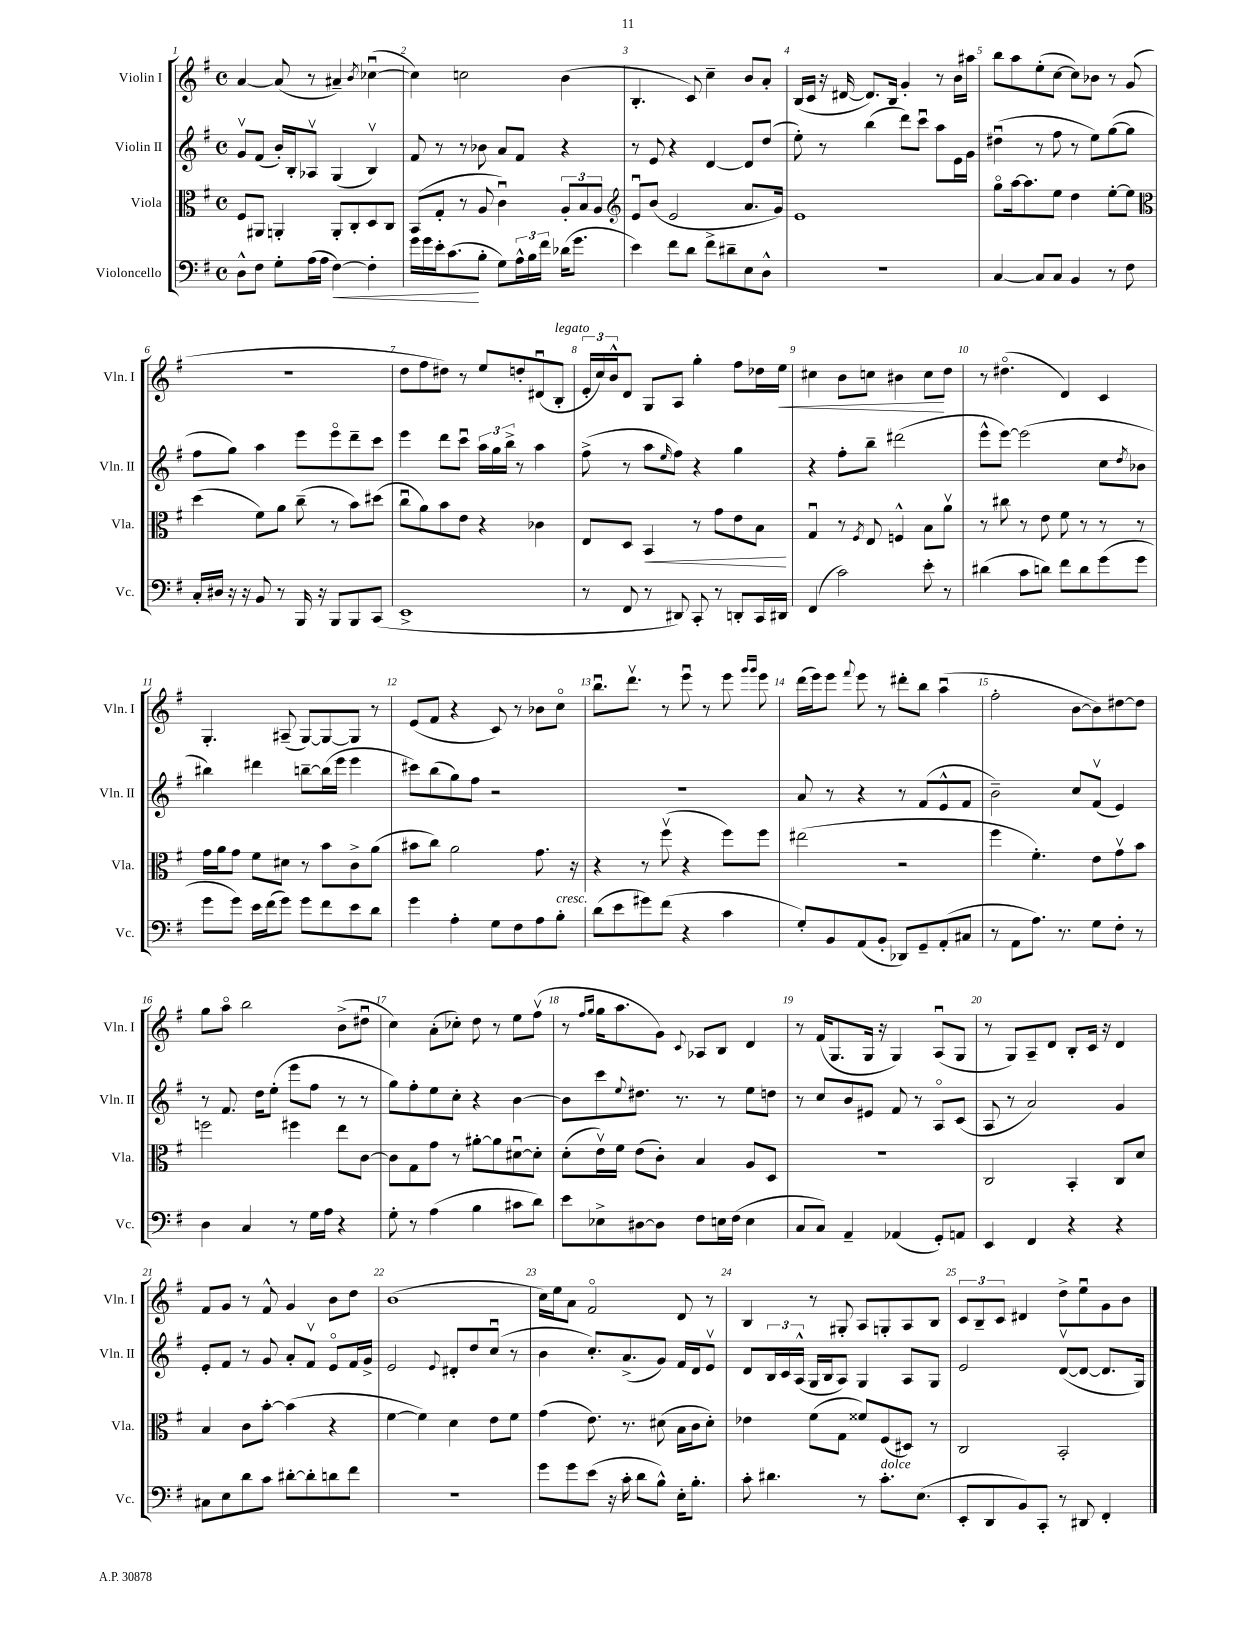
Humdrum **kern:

**kern	**kern	**kern	**kern
*staff4	*staff3	*staff2	*staff1
*clefF4	*clefC3	*clefG2	*clefG2
*k[f#]	*k[f#]	*k[f#]	*k[f#]
*M4/4	*M4/4	*M4/4	*M4/4
*met(c)	*met(c)	*met(c)	*met(c)
8D^^	8F#	8gv	[4a
8F#	8AA#	(8f#	.
8G'	4AA'	16b')	(8a]
.	.	16B'	.
(16A	.	8A-v	8r
16A	.	.	.
[4F#)	8AA'	(4G	4a#~)
.	8C'	.	.
.	.	.	8qb
4F#']	8D	4Bv)	([4cc-u
.	8C	.	.
=	=	=	=
16g	(8BB	8f#	4cc-])
16g	.	.	.
16e'	8G'	8r	.
(8.c	.	.	.
.	8r	8r	2cc
8B'	8A	8b-	.
8G)	4cu)	8a	.
24A^^	.	8f#	.
24B	.	.	.
24f#	.	.	.
(16d-	12A'	4r	(4b
8.g	.	.	.
.	12B	.	.
.	12A	.	.
=	=	=	=
*	*clefG2	*	*
4e)	8eu	8r	4.B'
.	(8b	8e	.
8f#	2e	4r	.
8d	.	.	8c)
8f#^	.	[4d	4cc~
8d#~	.	.	.
8E	8.a	8d]	8b
8D^^	.	(8dd	8a'
.	16g)	.	.
=	=	=	=
1r	1e	8ee')	(16B
.	.	.	16c
.	.	8r	16r
.	.	.	[16d#
.	.	(4bb	8.d#])
.	.	.	16B
.	.	8ddd)	4g'
.	.	8cccu	.
.	.	8aa	8r
.	.	16e	16b
.	.	16g	16aa#
=	=	=	=
[4C	8ggo	(4dd#u	8bb
.	[16aa	.	8aa
.	8.aa]	.	.
8C]	.	8r	(8ee'
8C	8ee	8ff#	[8cc
4BB	4dd	8r	8cc])
.	.	8ee)	8b-
8r	[8ee'	([8gg	8r
8F#	8ee]	8gg]	(8g
=	=	=	=
*	*clefC3	*	*
16C'	(4dd	8ff#	1r
16D#	.	.	.
16r	.	8gg)	.
16r	.	.	.
8BB	8f#)	4aa	.
8r	8a	.	.
16BBB	(8cc~	8eee	.
16r	.	.	.
8BBB	8r	8eeeo	.
8BBB	8b)	8ddd~	.
(8CC	(8dd#	8ccc	.
=	=	=	=
1EE^	8ccu	4eee	8dd
.	8a)	.	8ff#
.	8b	8ddd	8dd#)
.	8e	8cccu	8r
.	4r	24aa	8ee
.	.	24gg	.
.	.	24bb^	.
.	.	8r	8dd'
.	4c-	4aa	(8d#u
.	.	.	8B'
=	=	=	=
8r	8E	(8ff#^	24e'
.	.	.	24cc)
.	.	.	24b^^
8FF#	8D	8r	8d
8r	4BB	8aa	8G
.	.	16qqee	.
8DD#)	.	8ff#)	8A
8CC'	8r	4r	4gg'
8r	8g	.	.
8DD'	8e	4gg	8ff#
16CC	8B	.	16dd-
16DD#	.	.	16ee
=	=	=	=
(4FF#	4Gu	4r	4cc#
2c)	8r	8ff#'	8b
.	8qF#	.	.
.	8E	8bb~	8cc
.	4F^^	(2ddd#	4b#
8e'	8B	.	8cc
8r	8av	.	8dd
=	=	=	=
(4d#	8r	8eee^^	8r
.	8cc#	[8eee)	(4.dd#o
8c	8r	(2eee]	.
8d)	8e	.	.
8f#	8f#	.	4d)
8d	8r	.	.
(8g	8r	8cc	4c
.	.	8qdd	.
8g	8r	8b-	.
=	=	=	=
8g	16g	4bb#)	4.G'
.	16a	.	.
8g)	8g	.	.
16e	8f#	4ddd#	.
(16f#	.	.	.
8g)	8d#	.	(8A#~
8g	8r	[8bb~	[8G)
8f#	8b	(16bb]	8G_
.	.	16eee	.
8e	8c^	4eee	8G]
8d	(8a	.	8r
=	=	=	=
4g	8b#	8ccc#)	(8e
.	8cc)	(8bb	8f#
4A'	2a	8gg)	4r
.	.	8ff#	.
8G	.	2r	8c)
8F#	.	.	8r
8A	8.g	.	8b-
8B'	.	.	8cco
.	16r	.	.
=	=	=	=
(8d	4r	1r	8.bbu
8e	.	.	.
.	.	.	8.dddv
8g#)	8r	.	.
(8f#	(8ff#v	.	8r
4r	4r	.	8eeeu
.	.	.	8r
4c	8ff#)	.	8eee
.	.	.	16qqggg
.	.	.	16qqggg
.	8ff#	.	8eee
=	=	=	=
8G')	(2ee#	8a	(16ddd
.	.	.	16eee)
8BB	.	8r	8eee
.	.	.	8qqfff#
(8AA	.	4r	8eee
8BB'	.	.	8r
8DD-)	2r	8r	8ddd#'
8GG~	.	(8f#	8bb
(8AA'	.	8e^^	(4aau
8C#	.	8f#	.
=	=	=	=
8r	4ff#	2b~)	2ff#'
8AA	.	.	.
8.A)	4.f#')	.	.
8.r	.	.	.
.	.	8cc	[8b
8G	8e	(8f#v	8b])
8F#'	8gv	4e)	[8dd#
8r	8b	.	8dd#]
=	=	=	=
4D	2ff	8r	8gg
.	.	8.f#	8aao
4C	.	.	2bb
.	.	16dd	.
.	.	(8ee'	.
8r	4ff#	8eee	.
16G	.	8ff#	.
16A	.	.	.
4r	8ee	8r	(8b^
.	[8c	8r	8dd#u
=	=	=	=
8G'	8c]	8gg)	4cc)
8r	8G	8ff#'	.
(4A	8g	8ee	(8a'
.	8r	8cc'	8cc-')
4B	[8a#'	4r	8dd
.	8a#]	.	8r
8c#	[8d#u	[4b	8ee
8d)	8d#']	.	(8ff#v
=	=	=	=
8e	(8d'	8b]	8r
.	.	.	16qqff#
.	.	.	16qqgg
8E-^	16ev)	8ccc	16gg
.	16f#	.	8.aa
.	.	8qqee	.
[8D#	(8e	8.dd#	.
8D#]	8c')	.	8g)
.	.	8.r	.
.	.	.	8qqc
8F#	4B	.	8A-
16E	.	8r	8B
(16F#	.	.	.
4E	8A	8ee	4d
.	8D	8dd	.
=	=	=	=
8C	1r	8r	8r
8C)	.	8cc	(16f#
.	.	.	8.G
4AA~	.	8b	.
.	.	8e#	16G
.	.	.	16r
(4AA-	.	8f#	4G)
.	.	8r	.
8GG')	.	8Ao	(8Au
8AA	.	(8c	8G
=	=	=	=
4EE	2C	8A	8r
.	.	8r	8G)
4FF#	.	2a)	8A~
.	.	.	8d
4r	4BB'	.	8B'
.	.	.	16c
.	.	.	16r
4r	8C	4g	4d
.	8d	.	.
=	=	=	=
8C#	4B	8e'	8f#
8E	.	8f#	8g
8d	8c	8r	8r
8c	[8b'	8g	8f#^^
[8d#'	(4b]	8a'	4g
8d#']	.	8f#v	.
8d	4r	8eo	8b
8f#	.	16f#	8dd
.	.	16g^	.
=	=	=	=
1r	[4f#	2e	(1b
.	4f#])	.	.
.	.	8qqe	.
.	4d	8d#'	.
.	.	8dd	.
.	8e	(8ccu	.
.	8f#	8r	.
=	=	=	=
8g	(4g	4b	16cc)
.	.	.	16ee
8g	.	.	8a
(8e	8.e)	8.cc')	2f#o
16r	.	.	.
16c'	8.r	(8.a^	.
8d	.	.	.
8B^^)	(8d#	8g)	.
16E'	16B	16f#	8d
8.B'	16c	16d	.
.	8d#')	8ev	8r
=	=	=	=
8c'	4e-	8d	4B
4.d#	.	24B	.
.	.	24c	.
.	.	(24A^^	.
.	(8f#	16G	8r
.	.	16B	.
.	8G	8A)	8G#'
8r	8f##)	4G	8A
8.c'	(8F#	.	8G'
.	8D#)	8A	8A
(8.E	.	.	.
.	8r	8G	8B
=	=	=	=
8EE'	2C	2e	12c
.	.	.	12B~
8DD	.	.	.
.	.	.	12c
8BB)	.	.	4d#
8CC'	.	.	.
8r	2BB'	([8dv	8dd^
8DD#	.	8d_	8eeu
4FF#'	.	8.d]	8g
.	.	.	8b
.	.	16G)	.
==	==	==	==
*-	*-	*-	*-
